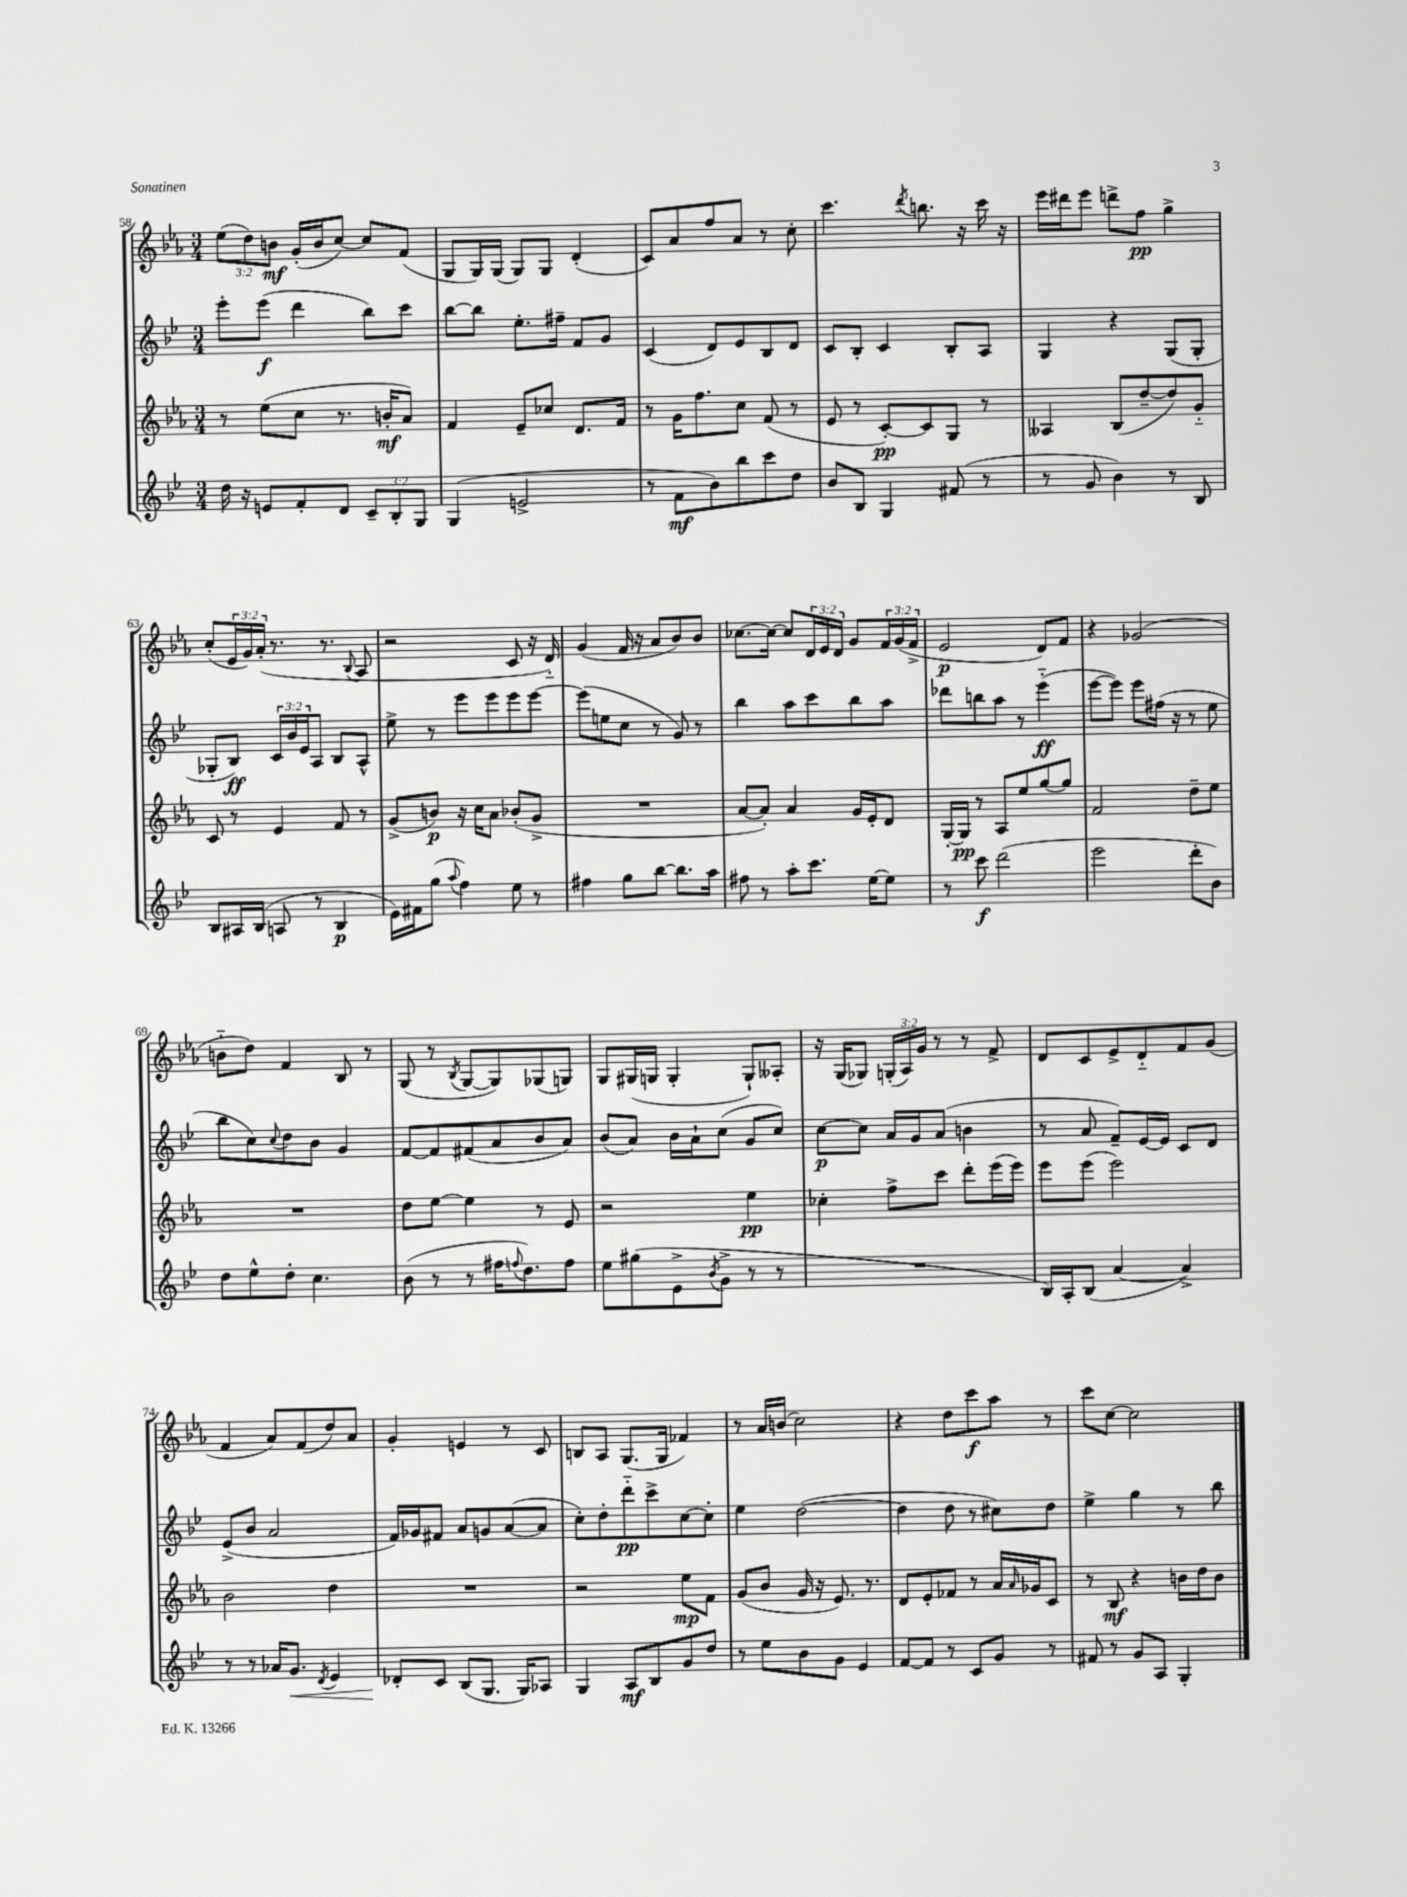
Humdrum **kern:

**kern	**dynam	**kern	**dynam	**kern	**dynam	**kern	**dynam
*part4	*part4	*part3	*part3	*part2	*part2	*part1	*part1
*staff4	*staff4	*staff3	*staff3	*staff2	*staff2	*staff1	*staff1
*clefG2	*	*clefG2	*	*clefG2	*	*clefG2	*
*k[b-e-]	*	*k[b-e-a-]	*	*k[b-e-]	*	*k[b-e-a-]	*
*M3/4	*	*M3/4	*	*M3/4	*	*M3/4	*
=58	=58	=58	=58	=58	=58	=58	=58
16dd\	.	8r	.	8eee-'\L	.	(12ee-\L	.
16r	.	.	.	.	.	.	.
.	.	.	.	.	.	12dd\)	.
8en/L	.	(8ee-\L	.	(8eee-\J	f	.	.
.	.	.	.	.	.	12bn\J	mf
8f'/	.	8cc\J	.	4ddd\	.	(16g'/LL	.
.	.	.	.	.	.	16b/J	.
8d/J	.	8.r	.	.	.	[8cc/J)	.
12c~/L	.	.	.	8bb-\L)	.	8cc/L]	.
.	.	16bn'/KL	mf	.	.	.	.
12B-'/	.	.	.	.	.	.	.
.	.	8a-/J)	.	8ccc\J	.	(8f/J	.
12G/J	.	.	.	.	.	.	.
=59	=59	=59	=59	=59	=59	=59	=59
(4G/	.	4f/	.	[8bb-\L	.	8G/L	.
.	.	.	.	8bb-\J]	.	16G/L)	.
.	.	.	.	.	.	(16G/JJ	.
2en^/	.	8e-~/L	.	8.ee-'\L	.	8G/L)	.
.	.	8cc-X/J	.	.	.	8G/J	.
.	.	.	.	16ff#X~\Jk	.	.	.
.	.	8.d/L	.	8f/L	.	(4d'/	.
.	.	.	.	8g/J	.	.	.
.	.	16f/Jk	.	.	.	.	.
=60	=60	=60	=60	=60	=60	=60	=60
8r	.	8r	.	(4c/	.	8c/L)	.
8f\L	mf	16g\KL	.	.	.	8a-/	.
.	.	8.ff\	.	.	.	.	.
8b-\)	.	.	.	8d/L)	.	8ff/	.
8bb-\	.	8cc\J	.	8e-/	.	8a-/J	.
8ccc\	.	(8f/	.	8B-/	.	8r	.
8dd\J	.	8r	.	8d/J	.	8cc'\	.
=61	=61	=61	=61	=61	=61	=61	=61
8b-/L	.	8e-/	.	8c/L	.	4.ccc\	.
8B-/J	.	8r	.	8B-'/J	.	.	.
4G/	.	[8c'/L)	pp	4c/	.	.	.
.	.	.	.	.	.	8qddd/	.
.	.	8c/]	.	.	.	8.bbn\	.
(8f#X/	.	8G/J	.	8B-'/L	.	.	.
.	.	.	.	.	.	16r	.
8r	.	8r	.	8A/J	.	16ccc\	.
.	.	.	.	.	.	16r	.
=62	=62	=62	=62	=62	=62	=62	=62
8r	.	4A--X/	.	4G/	.	16eee-\LL	.
.	.	.	.	.	.	16ddd#X\J	.
8g/	.	.	.	.	.	8eee-\J	.
4b-\)	.	(8B-/L	.	4r	.	8dddn^\L	.
.	.	[8dd~/	.	.	.	8ff\J	pp
8r	.	8dd/])	.	(8G/L	.	4gg^\	.
8B-/	.	8g/J	.	8G'/J	.	.	.
!!LO:LB:g=z
=63	=63	=63	=63	=63	=63	=63	=63
8B-/L	.	8c/	.	8G-X'/L	.	(8cc'/L	.
16A#X/L	.	8r	.	8B-/J)	ff	24e-/L	.
.	.	.	.	.	.	24g/)	.
(16B-/JJ	.	.	.	.	.	.	.
.	.	.	.	.	.	(24a-'/JJ	.
8An/	.	4e-/	.	24c/LL	.	8.r	.
.	.	.	.	24b-/	.	.	.
.	.	.	.	24e-/J	.	.	.
8r	.	.	.	8A/J	.	.	.
.	.	.	.	.	.	8.r	.
4B-/	p	8f/	.	8B-/L	.	.	.
.	.	.	.	.	.	8qqB-/	.
.	.	8r	.	8A^^/J	.	8A-/	.
=64	=64	=64	=64	=64	=64	=64	=64
16e-\LL)	.	(8g^/L	.	8ee-^\	.	2r	.
16f#X\J	.	.	.	.	.	.	.
(8gg\J	.	8bn/J)	p	8r	.	.	.
8qqaa/	.	.	.	.	.	.	.
4ff\)	.	16r	.	8eee-\L	.	.	.
.	.	16cc\KL	.	.	.	.	.
.	.	8a-\J	.	8eee-\	.	.	.
8ee-\	.	(8b-X'/L	.	8eee-\	.	8c/	.
8r	.	8g^/J	.	[8eee-\J	.	16r	.
.	.	.	.	.	.	16d/)	.
=65	=65	=65	=65	=65	=65	=65	=65
4ff#X\	.	2.r	.	(8eee-\L]	.	(4g/	.
.	.	.	.	8een\	.	.	.
8gg\L	.	.	.	8cc\J	.	16f/	.
.	.	.	.	.	.	16r	.
[8bb-\J	.	.	.	8r	.	8a-/L	.
8.bb-\L]	.	.	.	8g/)	.	8b-/)	.
.	.	.	.	8r	.	8b-/J	.
16aa\Jk	.	.	.	.	.	.	.
=66	=66	=66	=66	=66	=66	=66	=66
8ff#X\	.	[8a-/L	.	4bb-\	.	[8.cc-X\L	.
8r	.	8a-'/J])	.	.	.	.	.
.	.	.	.	.	.	16cc-\Jk_	.
8aa'\L	.	4a-/	.	8aa\L	.	8cc-/L]	.
8.ccc\J	.	.	.	8ccc\	.	24d/L	.
.	.	.	.	.	.	24e-/	.
.	.	.	.	.	.	24d/JJ	.
.	.	16g/LL	.	8bb-\	.	8g/L	.
[16ee-\KL	.	16e-'/J	.	.	.	.	.
8ee-\J]	.	8d/J	.	8aa\J	.	24f/L	.
.	.	.	.	.	.	(24g/	.
.	.	.	.	.	.	24f^/JJ	.
=67	=67	=67	=67	=67	=67	=67	=67
8r	.	[16G'/LL	.	8ddd-X\L	.	2e-/	p
.	.	16G/JJ]	pp	.	.	.	.
8ccc\	f	8r	.	8bbn\	.	.	.
(2ddd\	.	8A-/L	.	8aa\J	.	.	.
.	.	8ee-/	.	8r	.	.	.
.	.	[8gg/	.	(4eee-\	ff	8d/L)	.
.	.	8gg/J]	.	.	.	8f/J	.
=68	=68	=68	=68	=68	=68	=68	=68
2eee-\	.	2f/	.	[8eee-\L	.	4r	.
.	.	.	.	8eee-\J])	.	.	.
.	.	.	.	8eee-\L	.	(2g-X/	.
.	.	.	.	(16ff#X\Jk	.	.	.
.	.	.	.	16r	.	.	.
8ddd'\L	.	8dd~\L	.	8r	.	.	.
8b-\J)	.	8ee-\J	.	8ee-\	.	.	.
!!LO:LB:g=z
=69	=69	=69	=69	=69	=69	=69	=69
8dd\L	.	2.r	.	8bb-\L	.	8bn\L	.
8ee-^^\	.	.	.	8cc\)	.	8dd\J)	.
.	.	.	.	8qqcc/	.	.	.
8dd'\J	.	.	.	8dd\	.	4f/	.
4.cc\	.	.	.	8b-\J	.	.	.
.	.	.	.	4g/	.	8B-/	.
.	.	.	.	.	.	8r	.
=70	=70	=70	=70	=70	=70	=70	=70
(8b-\	.	8dd\L	.	[8f/L	.	(8G/	.
8r	.	[8ee-\J	.	8f/]	.	8r	.
.	.	.	.	.	.	8qB-/	.
8r	.	4ee-\]	.	(8f#X/	.	[8G/L	.
16ff#X\KL	.	.	.	8a/	.	8G/])	.
8qqffn/	.	.	.	.	.	.	.
8.dd\)	.	.	.	.	.	.	.
.	.	8r	.	8b-/	.	(8G-X/	.
8ff\J	.	8e-/	.	8a/J)	.	8Gn/J)	.
=71	=71	=71	=71	=71	=71	=71	=71
8ee-\L	.	2r	.	(8b-/L	.	8G/L	.
(8gg#X\	.	.	.	8a/J)	.	(16G#X/L	.
.	.	.	.	.	.	16Gn/JJ	.
8e-^\	.	.	.	16b-\LL	.	4G'/	.
.	.	.	.	16a`\J	.	.	.
8qb-/	.	.	.	.	.	.	.
8g^\J	.	.	.	(8cc\J	.	.	.
8r	.	4ee-\	pp	8g/L	.	8G`/L)	.
8r	.	.	.	8cc/J)	.	8A--X'/J	.
=72	=72	=72	=72	=72	=72	=72	=72
2.r	.	4cc-X'\	.	[8cc\L	p	16r	.
.	.	.	.	.	.	(16G/KL	.
.	.	.	.	8cc\J]	.	8G-X/J)	.
.	.	8ff^\L	.	16a/LL	.	(24Gn'/LL	.
.	.	.	.	.	.	24A-/)	.
.	.	.	.	16g/J	.	.	.
.	.	.	.	.	.	24g/JJ	.
.	.	8ccc\J	.	(8a/J	.	8r	.
.	.	8ddd'\L	.	4bn\	.	8r	.
.	.	(16eee-\L	.	.	.	8f^/	.
.	.	16eee-\JJ)	.	.	.	.	.
=73	=73	=73	=73	=73	=73	=73	=73
16B-/LL)	.	8eee-\L	.	8r	.	8d/L	.
16A'/J	.	.	.	.	.	.	.
(8B-/J	.	(8eee-\J	.	8a/	.	8c/	.
[4a/	.	2eee-\)	.	8f~/L)	.	8e-^/	.
.	.	.	.	[16e-/L	.	8d/	.
.	.	.	.	16e-/JJ]	.	.	.
4a^/])	.	.	.	8c/L	.	8f/	.
.	.	.	.	8d/J	.	(8g/J	.
!!LO:LB:g=z
=74	=74	=74	=74	=74	=74	=74	=74
8r	.	2b-\	.	(8e-^/L	.	4f/	.
8r	.	.	.	8b-/J	.	.	.
16a-X/KL	.	.	.	2a/	.	8a-/L)	.
!	!LO:HP:b	!	!	!	!	!	!
8.g/J	<	.	.	.	.	.	.
.	.	.	.	.	.	(8f/	.
8qd/	.	.	.	.	.	.	.
4e-/	.	4dd\	.	.	.	8dd/)	.
.	.	.	.	.	.	8a-/J	.
=75	=75	=75	=75	=75	=75	=75	=75
8d-X'/L	.	2.r	.	16f/LL)	.	4g'/	.
.	.	.	.	16g-X/J	.	.	.
8c/J	[	.	.	8f#X/J	.	.	.
(8B-/L	.	.	.	8a/L	.	4en/	.
8.G/J	.	.	.	8gn/	.	.	.
.	.	.	.	([8a/	.	8r	.
16G/KL)	.	.	.	.	.	.	.
8A-X/J	.	.	.	8a/J]	.	8c/	.
=76	=76	=76	=76	=76	=76	=76	=76
4G/	.	2r	.	8cc'\L)	.	8Bn/L	.
.	.	.	.	8dd'\	.	8A-/J	.
8A/L	mf	.	.	8ddd\	pp	(8.G/L	.
8B-/	.	.	.	8ccc^\	.	.	.
.	.	.	.	.	.	16G/Jk	.
8g/	.	8ee-\L	mp	[8cc\	.	4f-X/)	.
8dd/J	.	8f\J	.	8cc'\J]	.	.	.
=77	=77	=77	=77	=77	=77	=77	=77
8r	.	(8g/L	.	4ee-\	.	8r	.
8ee-\L	.	8b-/J	.	.	.	16a-/LL	.
.	.	.	.	.	.	(16bn/JJ	.
8b-\	.	16g/	.	([2dd\	.	2cc\)	.
.	.	16r	.	.	.	.	.
8g\J	.	8.e-/)	.	.	.	.	.
4e-/	.	.	.	.	.	.	.
.	.	8.r	.	.	.	.	.
=78	=78	=78	=78	=78	=78	=78	=78
[8f/L	.	8d/L	.	4dd\]	.	4r	.
8f/J]	.	8e-'/	.	.	.	.	.
8r	.	8f-X/J	.	8dd\	.	8dd\L	.
8c/L	.	8r	.	8r	.	8ccc\	f
8g/J	.	16a-/LL	.	8cc#X\L)	.	8aa-\J	.
.	.	16qqa-/	.	.	.	.	.
.	.	16g-X/J	.	.	.	.	.
8r	.	8c/J	.	8dd\J	.	8r	.
=79	=79	=79	=79	=79	=79	=79	=79
8f#X/	.	8r	.	4ee-^\	.	8ccc\L	.
8r	.	8B-/	mf	.	.	[8cc\J	.
8g/L	.	4r	.	4gg\	.	2cc\]	.
8A/J	.	.	.	.	.	.	.
4G'/	.	16bn\LL	.	8r	.	.	.
.	.	16dd\J	.	.	.	.	.
.	.	8b\J	.	8bb-\	.	.	.
==	==	==	==	==	==	==	==
*-	*-	*-	*-	*-	*-	*-	*-
